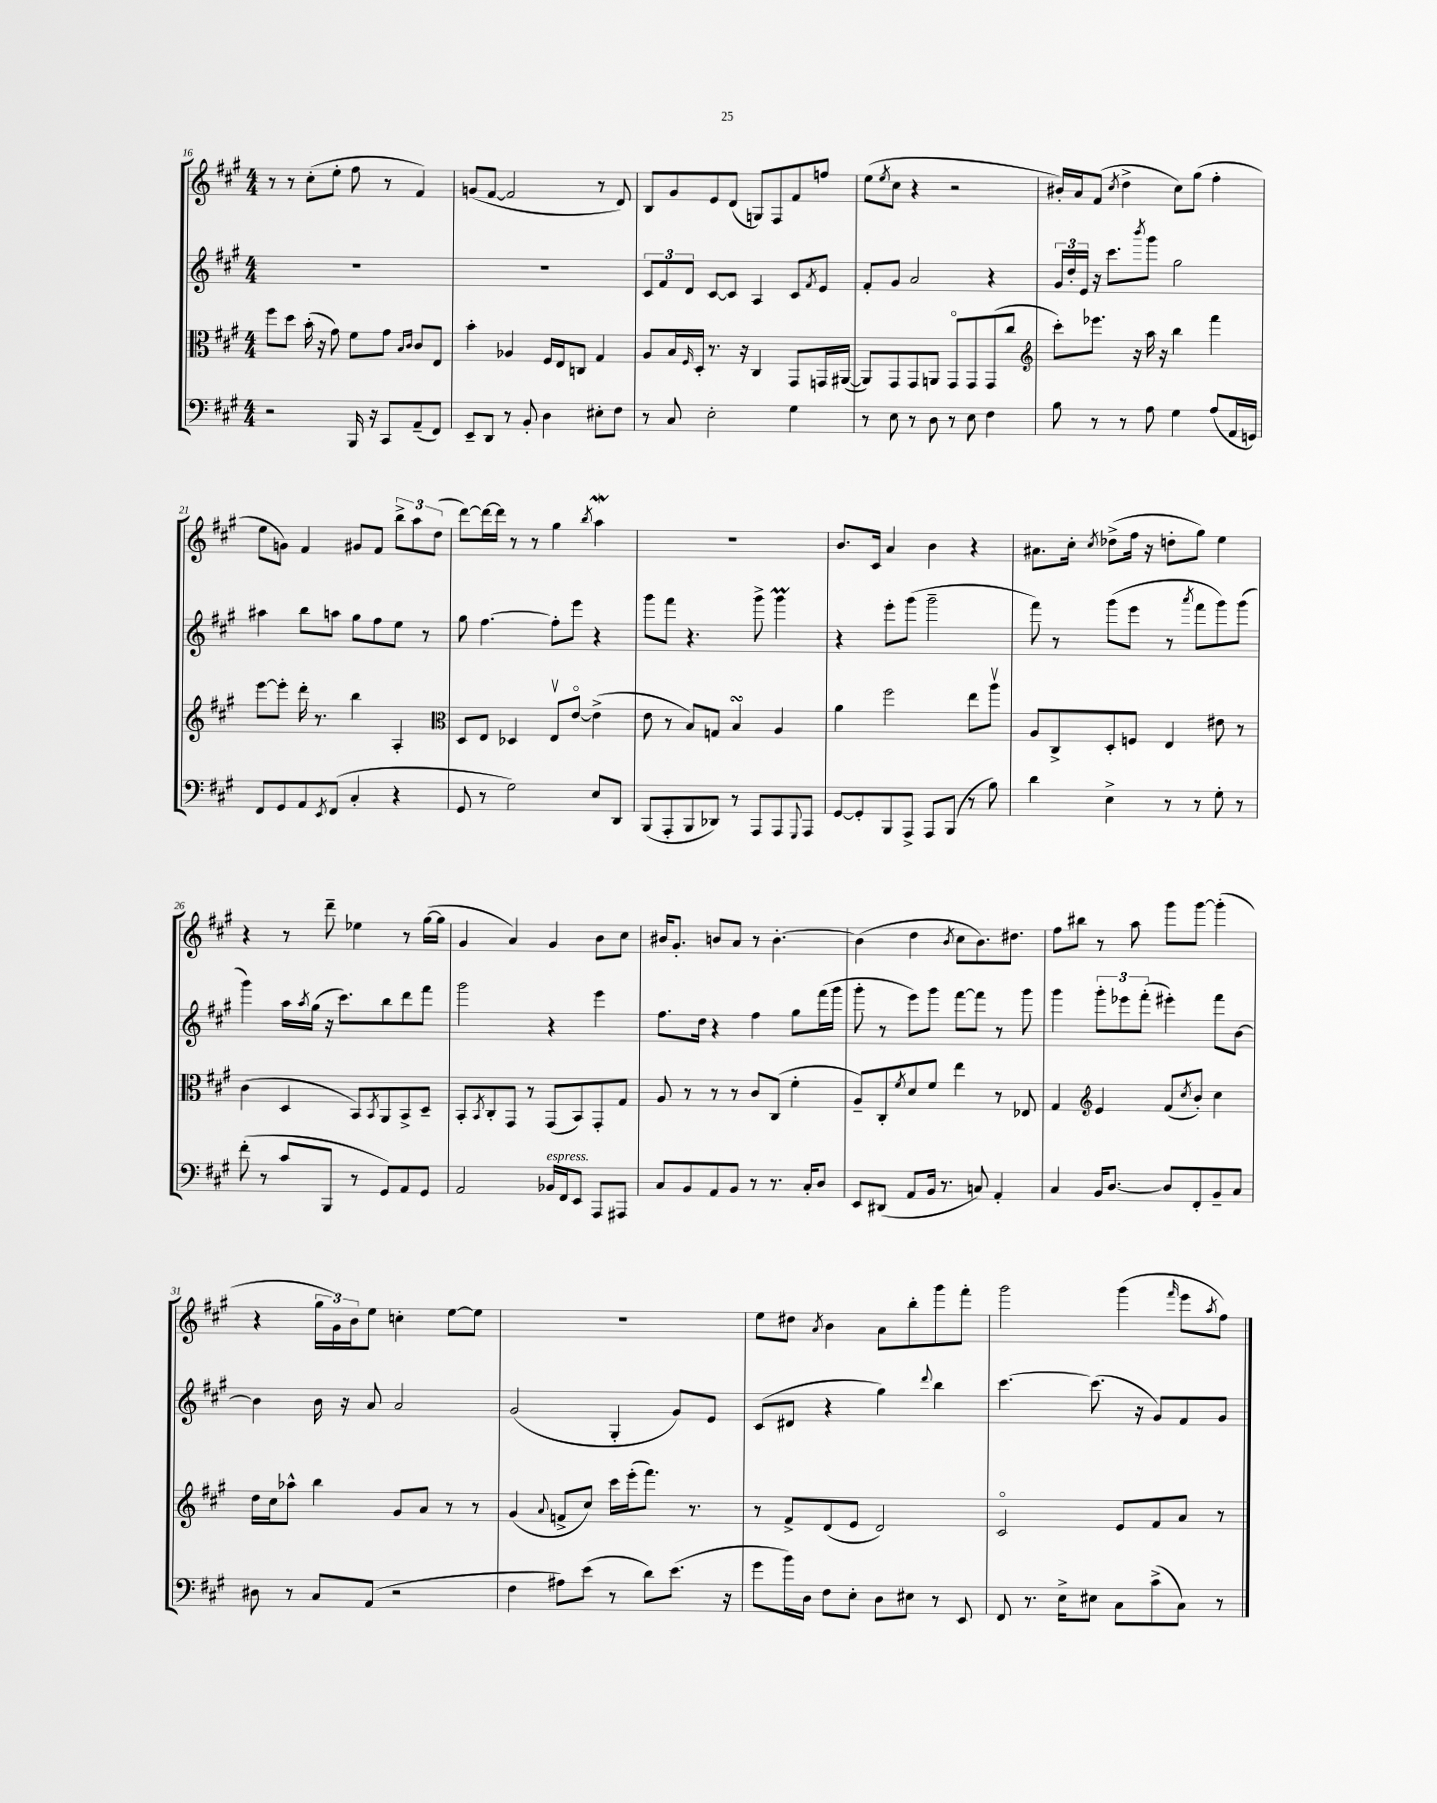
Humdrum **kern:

**kern	**kern	**kern	**kern
*part4	*part3	*part2	*part1
*staff4	*staff3	*staff2	*staff1
*clefF4	*clefC3	*clefG2	*clefG2
*k[f#c#g#]	*k[f#c#g#]	*k[f#c#g#]	*k[f#c#g#]
*M4/4	*M4/4	*M4/4	*M4/4
=16	=16	=16	=16
2r	8ff#\L	1r	8r
.	8dd\J	.	8r
.	(16b'\	.	(8cc#'\L
.	16r	.	.
.	8g#\)	.	8ee'\J
16BBB/	8f#\L	.	8ff#\
16r	.	.	.
8CC#/L	8g#\J	.	8r
.	16qqB/LL	.	.
.	16qqc#/JJ	.	.
(8AA~/	8c#/L	.	4f#/)
8FF#/J)	8E/J	.	.
=17	=17	=17	=17
8EE~/L	4b'\	1r	(8gn/L
8DD/J	.	.	[8f#/J
8r	4A-X/	.	2f#/]
8BB'/	.	.	.
4D\	16F#/LL	.	.
.	16E/J	.	.
.	8Cn/J	.	.
8E#X'\L	4G#/	.	8r
8F#\J	.	.	8d/)
=18	=18	=18	=18
8r	8A/L	12c#/L	8B/L
.	.	12f#/	.
8C#/	16B/L	.	8g#/
.	.	12d/J	.
.	16qqF#/	.	.
.	16D'/JJ	.	.
2E'\	8.r	[8c#/L	8e/
.	.	8c#/J]	(8d/J
.	16r	.	.
.	4C#/	4A/	8Gn/L)
.	.	.	8F#/
4G#\	8GG#/L	8c#/L	8f#/
.	.	8qf#/	.
.	16GGn/L	8e/J	8ffn/J
.	([16AA#X/JJ	.	.
=19	=19	=19	=19
8r	8AA#/L])	8f#'/L	(8ee\L
.	.	.	8qee/
8E\	8GG#/	8g#/J	8cc#\J
8r	8GG#/	2a/	4r
8D\	8AAn/J	.	.
8r	8GG#/L	.	2r
8E\	8GG#/	.	.
4F#\	(8GG#/	4r	.
.	8cc#/J	.	.
=20	=20	=20	=20
*	*clefG2	*	*
8B\	8ccc#'\L)	24g#/LL	16b#X'/LL)
.	.	24dd'/	.
.	.	.	16a/J
.	.	24e/JJ	.
8r	8.eee-X\J	16r	(8f#/J
.	.	8.ccc#\L	.
.	.	.	8qcc#/
8r	.	.	4dd^\
.	16r	.	.
.	.	8qbbb/	.
8A\	16aa\	8ggg#\J	.
.	16r	.	.
4G#\	4bb\	2gg#\	8cc#\L)
.	.	.	(8gg#\J
(8A/L	4fff#\	.	4ff#'\
16AA/L	.	.	.
16GGn/JJ)	.	.	.
!!LO:LB:g=z
=21	=21	=21	=21
8FF#/L	[8eee\L	4aa#X\	8ee\L
8GG#/	8eee'\J]	.	8gn\J)
8AA/	16ddd'\	8bb\L	4f#/
.	8.r	.	.
8qEE/	.	.	.
(8FF#/J	.	8aan\J	.
4C#'/	4bb\	8gg#\L	8g#X/L
.	.	8ff#\	8f#/J
4r	4A'/	8ee\J	12bb^\L
.	.	.	12aa\
.	.	8r	.
.	.	.	(12dd\J
=22	=22	=22	=22
*	*clefC3	*	*
8GG#/	8D/L	8gg#\	[8ddd\L)
8r	8E/J	[4.ff#\	16ddd\L_
.	.	.	16ddd\JJ]
2G#\)	4D-X/	.	8r
.	.	.	8r
.	8Ev/L	8ff#'\L]	4gg#\
.	[8e/J	8eee\J	.
.	.	.	8qbb/
8E/L	(4e^\]	4r	4aaw\
8DD/J	.	.	.
=23	=23	=23	=23
(8BBB/L	8e\	8ggg#\L	1r
8AAA'/	8r	8fff#\J	.
8BBB/	8B/L)	4.r	.
8DD-X/J)	8Gn/J	.	.
8r	4BsSSS/	.	.
8AAA/L	.	8ggg#^\	.
8AAA/	4A/	4ggg#m\	.
8qqGGG#/	.	.	.
8AAA/J	.	.	.
=24	=24	=24	=24
[8GG#/L	4a\	4r	8.b/L
8GG#'/]	.	.	.
.	.	.	16c#/Jk
8BBB/	2ff#\	8eee'\L	4a/
8AAA^/J	.	(8ggg#\J	.
8AAA/L	.	2ggg#~\	4b\
(8BBB/J	.	.	.
8r	8ee\L	.	4r
8B\)	8aav\J	.	.
=25	=25	=25	=25
4d\	8A/L	8fff#\)	8.a#X\L
.	8C#^/	8r	.
.	.	.	16cc#'\Jk
.	.	.	8qcc#/
4E^\	8D'/	(8ggg#\L	(8dd-X^\L
.	8Fn/J	8eee\J	16ff#\Jk
.	.	.	16r
8r	4E/	8r	8ddn'\L
.	.	8qaaa/	.
8r	.	8fff#\L	8gg#\J)
8G#'\	8e#X\	8ggg#\)	4ee\
8r	8r	(8ggg#\J	.
!!LO:LB:g=z
=26	=26	=26	=26
(8f#'\	(4c#\	4ggg#\)	4r
8r	.	.	.
8c#/L	4D/	16aa\LL	8r
.	.	8qaa/	.
.	.	(16gg#\JJ	.
8BBB/J	.	16r	8ddd~\
.	.	8.ccc#\L)	.
8r	8BB/L)	.	4ee-X\
.	8qBB/	.	.
8GG#/L)	8AA/	8bb\	.
8AA/	8BB^/	8ddd\	8r
8GG#/J	8D~/J	8fff#\J	([16gg#\LL
.	.	.	16gg#\JJ]
=27	=27	=27	=27
2AA/	8BB'/L	2ggg#\	4g#/
.	8qBB/	.	.
.	8C#'/	.	.
.	8GG#/J	.	4a/)
.	8r	.	.
!LO:TX:a:i:t=espress.	!	!	!
16BB-X/LL	(8GG#/L	4r	4g#/
16FF#/J	.	.	.
8EE/J	8BB/)	.	.
8AAA/L	8GG#'/	4eee\	8b\L
8AAA#X/J	8G#/J	.	8cc#\J
=28	=28	=28	=28
8C#/L	8A/	8.ff#\L	16b#X/KL
.	.	.	8.g#'/J
8BB/	8r	.	.
.	.	16dd\Jk	.
8AA/	8r	4r	8bn/L
8BB/J	8r	.	8a/J
8r	8c#/L	4ff#\	8r
8.r	(8C#/J	.	[4.b'\
.	4f#'\	8gg#\L	.
16C#'/KL	.	.	.
8D/J	.	(16fff#\L	.
.	.	16ggg#\JJ	.
=29	=29	=29	=29
8EE/L	8A~/L)	8ggg#'\	(4b\]
(8DD#X/J	8C#'/	8r	.
.	8qf#/	.	.
8AA/L	8d/	8eee\L)	4dd\
16BB/Jk	8f#/J	8ggg#\J	.
8.r	.	.	.
.	.	.	8qb/
.	4ee\	[8fff#\L	8cc#\L
8Cn/)	.	8fff#\J]	8.b\)
4AA'/	8r	8r	.
.	.	.	8.dd#X\J
.	8E-X/	8ggg#\	.
=30	=30	=30	=30
4C#/	4G#/	4ggg#\	8ff#\L
.	.	.	8bb#X\J
*	*clefG2	*	*
16BB/KL	4e/	12ggg#'\L	8r
[8.D/J	.	.	.
.	.	12eee-X\	.
.	.	.	8aa\
.	.	(12fff#'\J	.
8D/L]	(8f#/L	4eee#X'\)	8ggg#\L
.	8qcc#/	.	.
8FF#'/	8b'/J)	.	[8ggg#\J
8BB~/	4cc#\	8fff#\L	(4ggg#'\]
8C#/J	.	[8b\J	.
!!LO:LB:g=z
=31	=31	=31	=31
8D#X\	16dd\LL	4b\]	4r
.	16cc#\J	.	.
8r	8aa-X^^\J	.	.
8C#/L	4bb\	16b\	24gg#\LL
.	.	.	24g#\)
.	.	16r	.
.	.	.	24b\J
(8AA/J	.	8a/	8ee\J
2r	8g#/L	2a/	4ccn'\
.	8a/J	.	.
.	8r	.	[8ee\L
.	8r	.	8ee\J]
=32	=32	=32	=32
4F#\	(4g#/	(2g#/	1r
.	8qqa/	.	.
8A#X\L)	8fn^/L	.	.
(8e\J	8cc#/J)	.	.
8r	16ccc#\LL	4G#'/	.
.	(16eee'\J	.	.
8d\L)	8.fff#\J)	.	.
(8.e\J	.	8g#/L)	.
.	8.r	.	.
.	.	8e/J	.
16r	.	.	.
=33	=33	=33	=33
8g#\L	8r	(8c#/L	8ee\L
16b\L)	8f#^/L	8d#X/J	8dd#X\J
16D\JJ	.	.	.
.	.	.	8qa/
8F#\L	(8d/	4r	4b\
8E'\J	8e/J	.	.
8D\L	2d/)	4gg#\)	8a\L
8E#X\J	.	.	8bb'\
.	.	8qqddd/	.
8r	.	4bb\	8ggg#\
8EE/	.	.	8fff#'\J
=34	=34	=34	=34
8FF#/	2c#/	[4.ccc#\	2ggg#\
8.r	.	.	.
16E^\KL	.	.	.
8E#X\J	.	(8.ccc#\]	.
8C#\L	8e/L	.	(4ggg#\
.	.	16r	.
(8c#^\	8f#/	8g#/L)	.
.	.	.	16qqfff#/
8C#\J)	8a/J	8f#/	8eee\L
.	.	.	8qaa/
8r	8r	8g#/J	8ff#\J)
==	==	==	==
*-	*-	*-	*-
